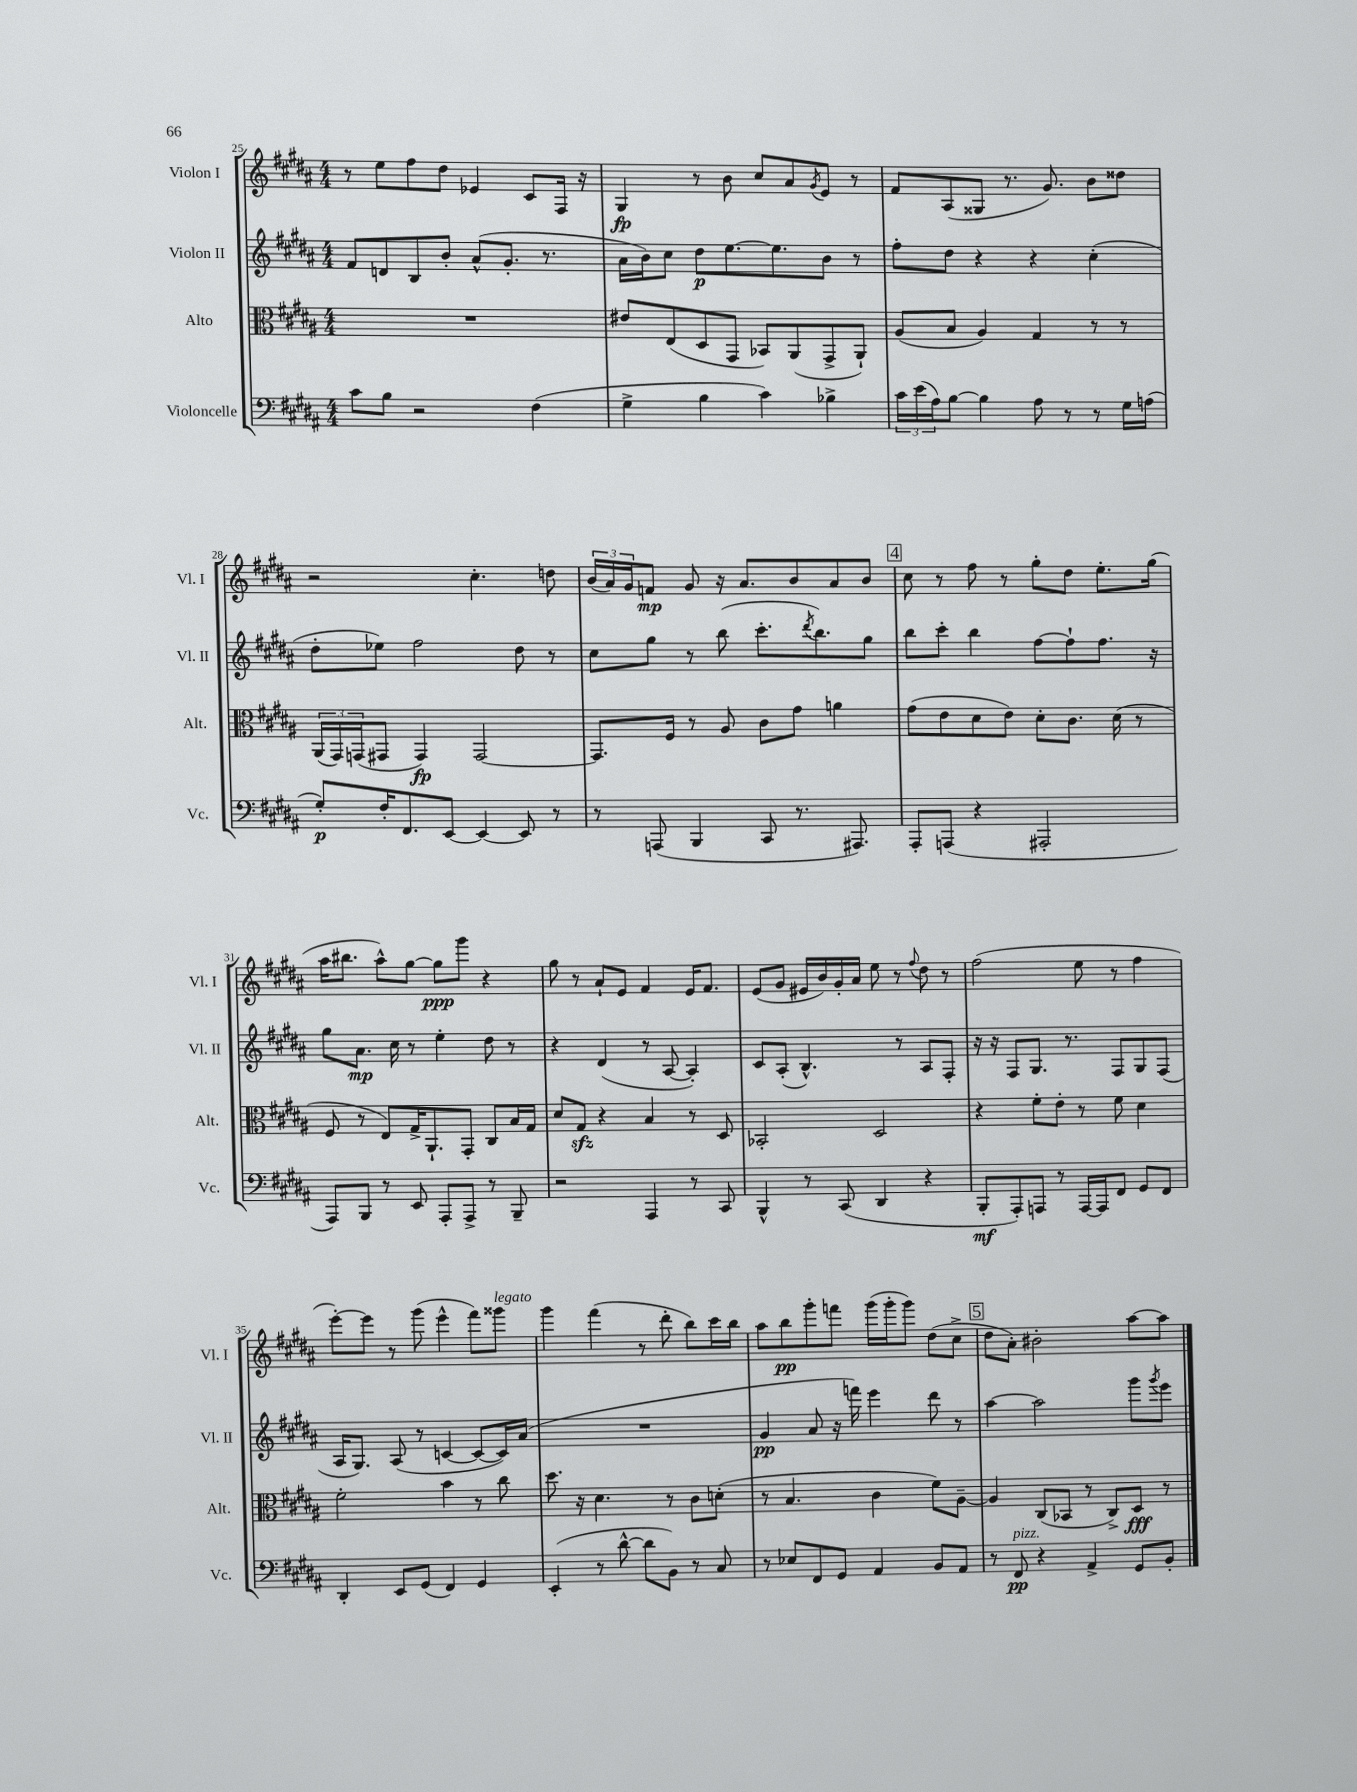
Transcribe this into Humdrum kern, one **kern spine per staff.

**kern	**kern	**kern	**kern
*staff4	*staff3	*staff2	*staff1
*clefF4	*clefC3	*clefG2	*clefG2
*k[f#c#g#d#a#]	*k[f#c#g#d#a#]	*k[f#c#g#d#a#]	*k[f#c#g#d#a#]
*M4/4	*M4/4	*M4/4	*M4/4
8c#	1r	8f#	8r
8B	.	8d	8ee
2r	.	8B	8ff#
.	.	8b'	8dd#
.	.	(8a#^^	4e-
.	.	8.g#'	.
(4F#	.	.	8c#
.	.	8.r	.
.	.	.	16F#
.	.	.	16r
=	=	=	=
4G#^	8e#	16a#	4G#
.	.	16b)	.
.	(8E	8cc#	.
4B	8D#	8dd#	8r
.	8GG#	[8.ee	8b
4c#)	8BB-)	.	8cc#
.	.	8.ee]	.
.	(8AA#	.	8a#
.	.	.	8qg#
4B-^	8GG#^	8b	8e
.	8AA#`)	8r	8r
=	=	=	=
24c#	(8A#	8ff#'	8f#
(24e	.	.	.
24A#)	.	.	.
[8B	8B	8dd#	(8A#
4B]	4A#)	4r	8G##
.	.	.	8.r
8A#	4G#	4r	.
.	.	.	8.g#)
8r	.	.	.
8r	8r	(4cc#'	8b
16G#	8r	.	8dd##
(16A	.	.	.
=	=	=	=
8G#')	(24AA#	8dd#'	2r
.	24GG#)	.	.
.	(24GG	.	.
16F#'	8GG#	8ee-)	.
8.FF#	.	.	.
.	4GG#)	2ff#	.
[8EE	.	.	.
4EE_	[2GG#	.	4.cc#'
8EE]	.	8dd#	.
8r	.	8r	8dd
=	=	=	=
8r	8.GG#]	8cc#	(24b
.	.	.	24a#)
.	.	.	24g#
(8AAA	.	8gg#	8f
.	16F#	.	.
4BBB	8r	8r	8g#
.	8A#	(8bb	16r
.	.	.	8.a#
8CC#	8c#	8.ccc#'	.
8.r	8g#	.	8b
.	.	8qddd#	.
.	.	8.bb)	.
.	4a	.	8a#
8.AAA#)	.	.	.
.	.	8gg#	8b
=	=	=	=
8AAA#'	(8g#	8bb	8cc#
(8AAA	8e	8ccc#'	8r
4r	8d#	4bb	8ff#
.	8e)	.	8r
2AAA#'	8d#'	[8ff#	8gg#'
.	8.c#	8ff#`]	8dd#
.	.	8.ff#	8.ee'
.	(16d#	.	.
.	8r	.	.
.	.	16r	(16gg#
=	=	=	=
8AAA#)	8F#	8gg#	16aa#
.	.	.	8.bb#
8BBB	8r	8.a#	.
8r	8E)	.	8aa#^^)
.	.	16cc#	.
8EE	16G#^	8r	[8gg#
.	8.AA#`	.	.
8AAA#'	.	4ee'	8gg#]
8AAA#^	8GG#'	.	8ggg#
8r	8C#	8dd#	4r
8BBB~	16B	8r	.
.	16G#	.	.
=	=	=	=
2r	8d#	4r	8gg#
.	8G#	.	8r
.	4r	(4d#	8a#`
.	.	.	8e
4AAA#	4B	8r	4f#
.	.	[8A#	.
8r	8r	4A#'])	16e
.	.	.	8.f#
8CC#	8D#	.	.
=	=	=	=
4BBB^^	2BB-'	8c#	(8e
.	.	(8A#'	8g#
8r	.	4.B^^)	16e#
.	.	.	16b)
(8CC#	.	.	16g#'
.	.	.	16a#
4DD#	2D#	.	8ee
.	.	8r	8r
.	.	.	8qqff#
4r	.	8A#	8dd#
.	.	8F#'	8r
=	=	=	=
8BBB'	4r	16r	(2ff#
.	.	16r	.
8AAA#')	.	8F#	.
8AAA	8f#'	8.G#	.
8r	8e'	.	.
.	.	8.r	.
[16AAA	8r	.	8ee
16AAA]	.	.	.
8FF#	8f#	8F#	8r
8GG#	4d#	8G#	4ff#
8FF#	.	(8F#	.
=	=	=	=
4DD#'	2f#'	16A#	[8eee')
.	.	8.G#)	.
.	.	.	8eee]
8EE	.	(8A#	8r
(8GG#	.	8r	(8ggg#
4FF#)	4b	[4c	4eee^^
4GG#	8r	8c_	8fff#)
.	8cc#	16c])	8ggg##
.	.	(16a#	.
=	=	=	=
(4EE'	8.dd#	1r	4ggg#
.	16r	.	.
8r	4.d#	.	(4fff#
[8d#^^	.	.	.
8d#]	.	.	8r
8BB)	8r	.	8ddd#'
8r	8c#	.	8bb)
8C#	(8d'	.	16ccc#
.	.	.	16bb
=	=	=	=
8r	8r	4g#	8aa#
8E-	4.B	.	8bb
8FF#	.	8a#	8ggg#'
8GG#	.	16r	8fff
.	.	16fff)	.
4AA#	4c#	4eee	(16ggg#
.	.	.	16ggg#'
.	.	.	8ggg#)
8BB	8f#)	8ddd#	(8dd#
8AA#	[8A#~	8r	8cc#^
=	=	=	=
8r	4A#]	[4aa#	8dd#
8FF#	.	.	8a#')
4r	(8C#	2aa#]	2b#'
.	8BB-	.	.
4AA#^	8r	.	.
.	8C#^)	.	.
8GG#	8D#	8ggg#	[8aa#
.	.	8qggg#	.
8BB'	8r	8eee	8aa#]
==	==	==	==
*-	*-	*-	*-
